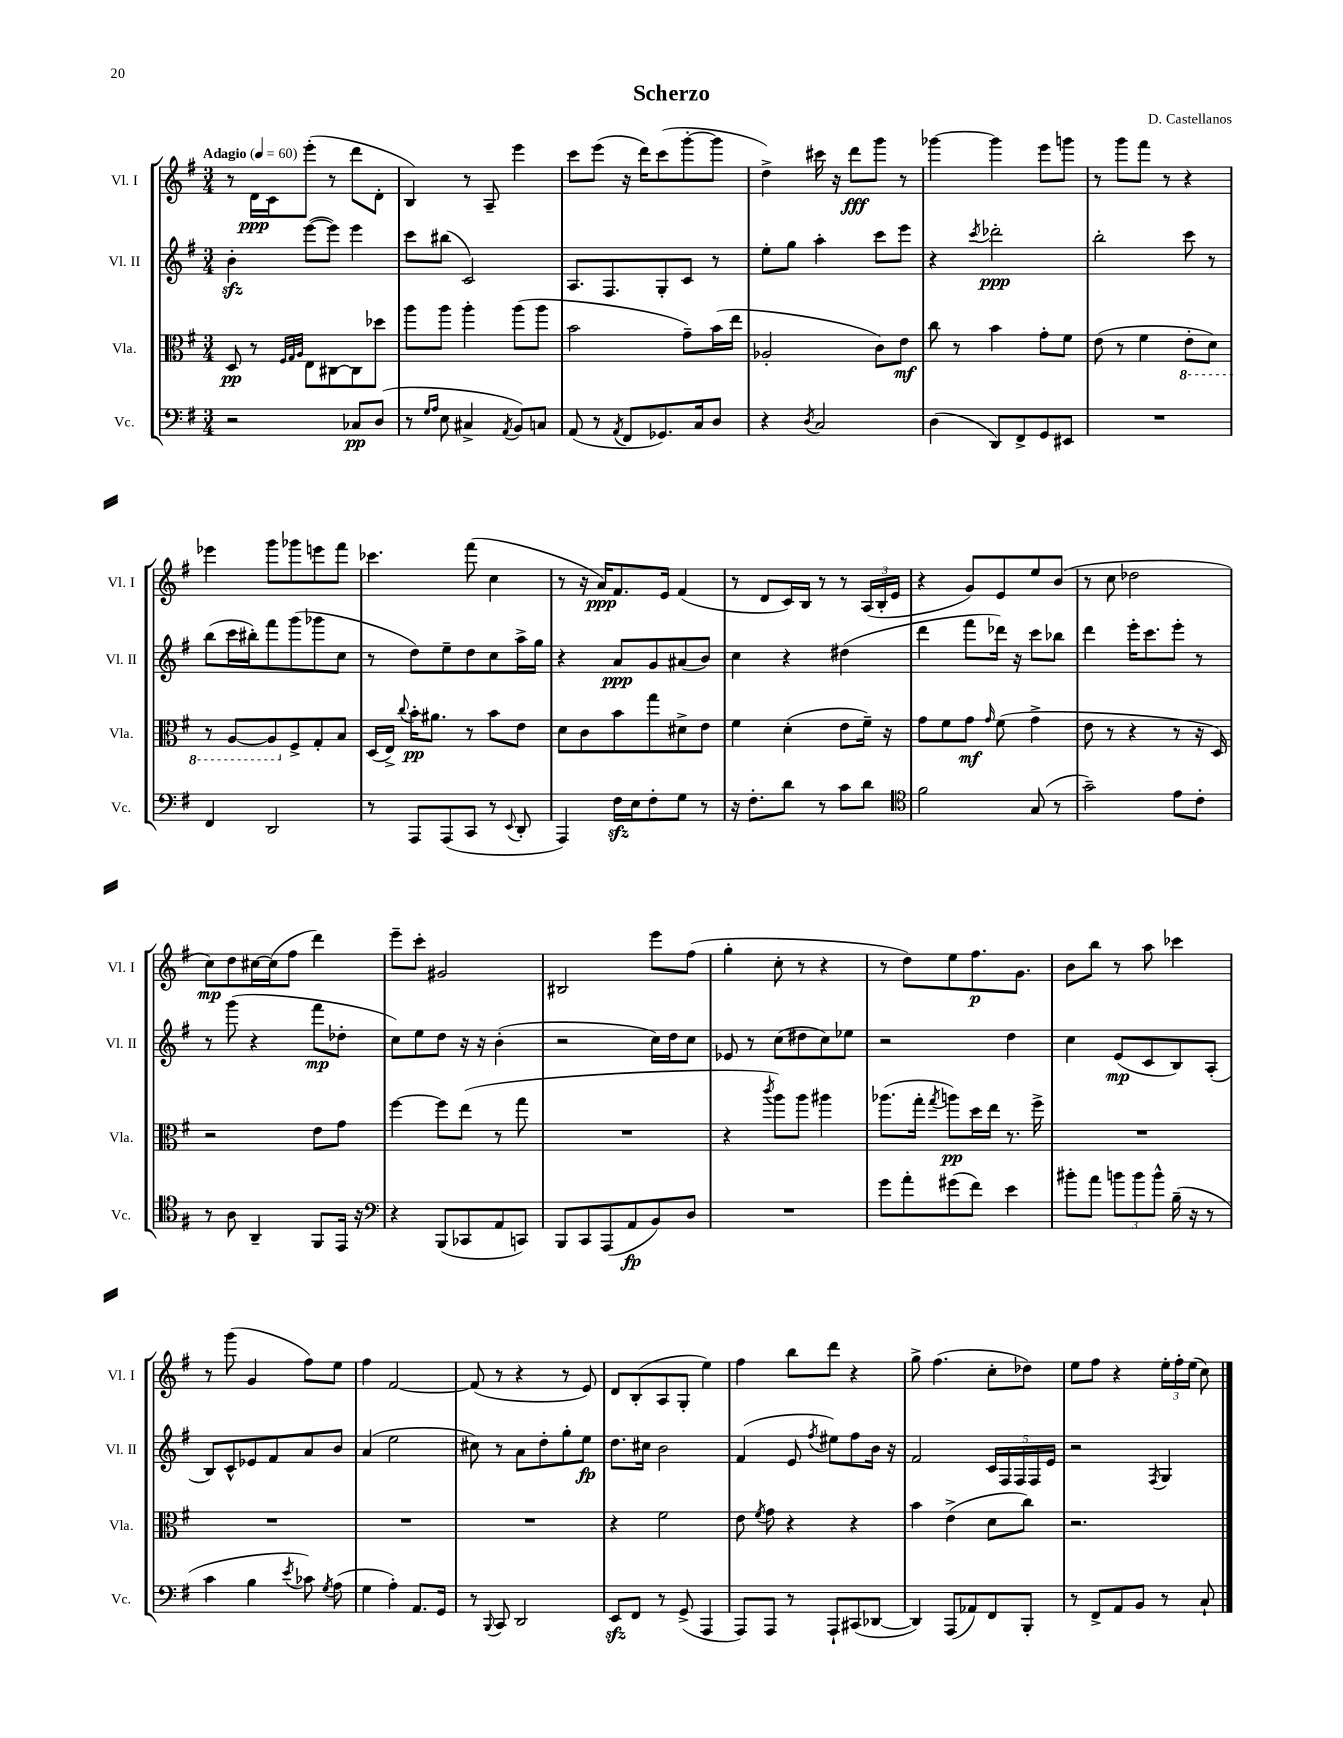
\header { title = "Scherzo" composer = "D. Castellanos" }
<<
\new StaffGroup <<
\new Staff = "s0" \with { instrumentName = "Vl. I" shortInstrumentName = "Vl. I" } {
    \clef treble \key g \major \numericTimeSignature \time 3/4 \tempo "Adagio" 4 = 60
    \autoBeamOff r8 d'16[\ppp c'16 e'''8]-.( r8 d'''8[ d'8]-. |
    b4) r8 a8-- e'''4 |
    c'''8[ e'''8]( r16 d'''16[) c'''8( g'''8~-. g'''8] |
    d''4->) cis'''16 r16 d'''8[\fff g'''8] r8 |
    ges'''4~ ges'''4 e'''8[ g'''8] |
    r8 g'''8[ fis'''8] r8 r4 |
    ees'''4 g'''8[ ges'''8 e'''8 fis'''8] |
    ces'''4. fis'''8( c''4 |
    r8 r16 a'16[\ppp) fis'8. e'16] fis'4( |
    r8 d'8[ c'16) b16] r8 r8 \tuplet 3/2 { a16[( b16-. e'16] } |
    r4 g'8[) e'8 e''8 b'8]( |
    r8 c''8 des''2 |
    c''8[\mp) d''8 cis''16~ cis''16( fis''8] d'''4) |
    e'''8[-- c'''8]-. gis'2 |
    bis2 e'''8[ fis''8]( |
    g''4-. c''8-. r8 r4 |
    r8 d''8[) e''8 fis''8.\p g'8.] |
    b'8[ b''8] r8 a''8 ces'''4 |
    r8 g'''8( g'4 fis''8[) e''8] |
    fis''4 fis'2~ |
    fis'8( r8 r4 r8 e'8) |
    d'8[ b8-.( a8 g8]-. e''4) |
    fis''4 b''8[ d'''8] r4 |
    g''8-> fis''4.( c''8[-. des''8]) |
    e''8[ fis''8] r4 \tuplet 3/2 { e''16[-. fis''16-. e''16]( } c''8) \bar "|." |
}
\new Staff = "s1" \with { instrumentName = "Vl. II" shortInstrumentName = "Vl. II" } {
    \clef treble \key g \major \numericTimeSignature \time 3/4
    \autoBeamOff b'4-.\sfz e'''8[~( e'''8]) e'''4 |
    c'''8[ bis''8]( c'2) |
    a8.[ fis8. g8-. c'8] r8 |
    e''8[-. g''8] a''4-. c'''8[ e'''8] |
    r4 \acciaccatura { c'''8 } des'''2-.\ppp |
    b''2-. c'''8 r8 |
    b''8[( c'''16 bis''16-.) fis'''8 g'''8( ges'''8 c''8] |
    r8 d''8[) e''8-- d''8 c''8 a''16-> g''16] |
    r4 a'8[\ppp g'8 ais'8( b'8]) |
    c''4 r4 dis''4( |
    d'''4 fis'''8[ des'''16]) r16 c'''8[ bes''8] |
    d'''4 e'''16[-. c'''8. e'''8]-. r8 |
    r8 g'''8( r4 fis'''8[\mp des''8]-. |
    c''8[) e''8 d''8] r16 r16 b'4-.( |
    r2 c''16[) d''16 c''8] |
    ees'8 r8 c''8[( dis''8 c''8) ees''8] |
    r2 d''4 |
    c''4 e'8[\mp( c'8 b8) a8]-.( |
    b8[) c'8-^ ees'8 fis'8 a'8 b'8] |
    a'4( e''2 |
    cis''8) r8 a'8[ d''8-. g''8-. e''8]\fp |
    d''8.[ cis''16] b'2 |
    fis'4( e'8 \acciaccatura { fis''8 } eis''8[) fis''8 b'16] r16 |
    fis'2 \tuplet 5/4 { c'16[ fis16 fis16 fis16 e'16] } |
    r2 \acciaccatura { fis8 } g4 \bar "|." |
}
\new Staff = "s2" \with { instrumentName = "Vla." shortInstrumentName = "Vla." } {
    \clef alto \key g \major \numericTimeSignature \time 3/4
    \autoBeamOff d8\pp r8 \grace { fis32[ g32 a32] } e8[ cis8~ cis8 des''8] |
    a''8[ a''8] a''4-. a''8[( a''8] |
    b'2 g'8[--) b'16( e''16] |
    aes2-. c'8[) e'8]\mf |
    c''8 r8 b'4 g'8[-. fis'8] |
    e'8( r8 fis'4 \ottava #-1 e8[-. d8]) |
    r8 a,8[~ a,8 \ottava #0 fis8-> g8-. b8] |
    d16[( e16]->) \appoggiatura { c''8 } b'16[-.\pp ais'8.] r8 b'8[ e'8] |
    d'8[ c'8 b'8 g''8 dis'8-> e'8] |
    fis'4 d'4-.( e'8[ fis'16]--) r16 |
    g'8[ fis'8 g'8]\mf \grace { g'16 } fis'8( g'4-> |
    e'8 r8 r4 r8 r16 d16) |
    r2 e'8[ g'8] |
    fis''4~ fis''8[ e''8]( r8 g''8 |
    R2. |
    r4 \acciaccatura { c'''8 } a''8[) a''8] ais''4 |
    aes''8.[( g''16]-. \acciaccatura { g''8 } a''8[\pp) d''16 e''16] r8. fis''16-> |
    R2. |
    R2. |
    R2. |
    R2. |
    r4 fis'2 |
    e'8 \acciaccatura { fis'8 } g'8 r4 r4 |
    b'4 e'4->( d'8[ c''8]) |
    r2. \bar "|." |
}
\new Staff = "s3" \with { instrumentName = "Vc." shortInstrumentName = "Vc." } {
    \clef bass \key g \major \numericTimeSignature \time 3/4
    \autoBeamOff r2 ces8[\pp d8]( |
    r8 \grace { g16[ a16] } e8 cis4-> \acciaccatura { a,8 } b,8[) c8] |
    a,8( r8 \acciaccatura { a,8 } fis,8[ ges,8.) c16 d8] |
    r4 \acciaccatura { d8 } c2 |
    d4( d,8[) fis,8-> g,8 eis,8] |
    R2. |
    fis,4 d,2 |
    r8 a,,8[ a,,8( c,8] r8 \appoggiatura { e,8 } d,8-. |
    a,,4) fis16[\sfz e16 fis8-. g8] r8 |
    r16 fis8.[-. d'8] r8 c'8[ d'8] |
    \clef tenor fis'2 g8( r8 |
    g'2--) e'8[ c'8]-. |
    r8 a8 a,4-- fis,8[ e,16] r16 |
    \clef bass r4 b,,8[( ces,8 a,8 c,8]) |
    b,,8[ c,8 a,,8( a,8\fp b,8) d8] |
    R2. |
    g'8[ a'8-. gis'8( fis'8]) e'4 |
    bis'8[-. a'8] \tuplet 3/2 { b'8[ b'8 b'8]-^ } b16--( r16 r8 |
    c'4 b4 \acciaccatura { e'8 } ces'8) \acciaccatura { g8 } a8( |
    g4 a4-.) a,8.[ g,16] |
    r8 \appoggiatura { b,,8 } c,8 d,2 |
    e,8[\sfz fis,8] r8 g,8->( a,,4 |
    a,,8[) a,,8] r8 a,,8[-! cis,8( des,8]~ |
    des,4) a,,8[( aes,8) fis,8 b,,8]-. |
    r8 fis,8[-> a,8 b,8] r8 c8-! \bar "|." |
}
>>
>>
\layout { \context { \Score \remove "Bar_number_engraver" } }
